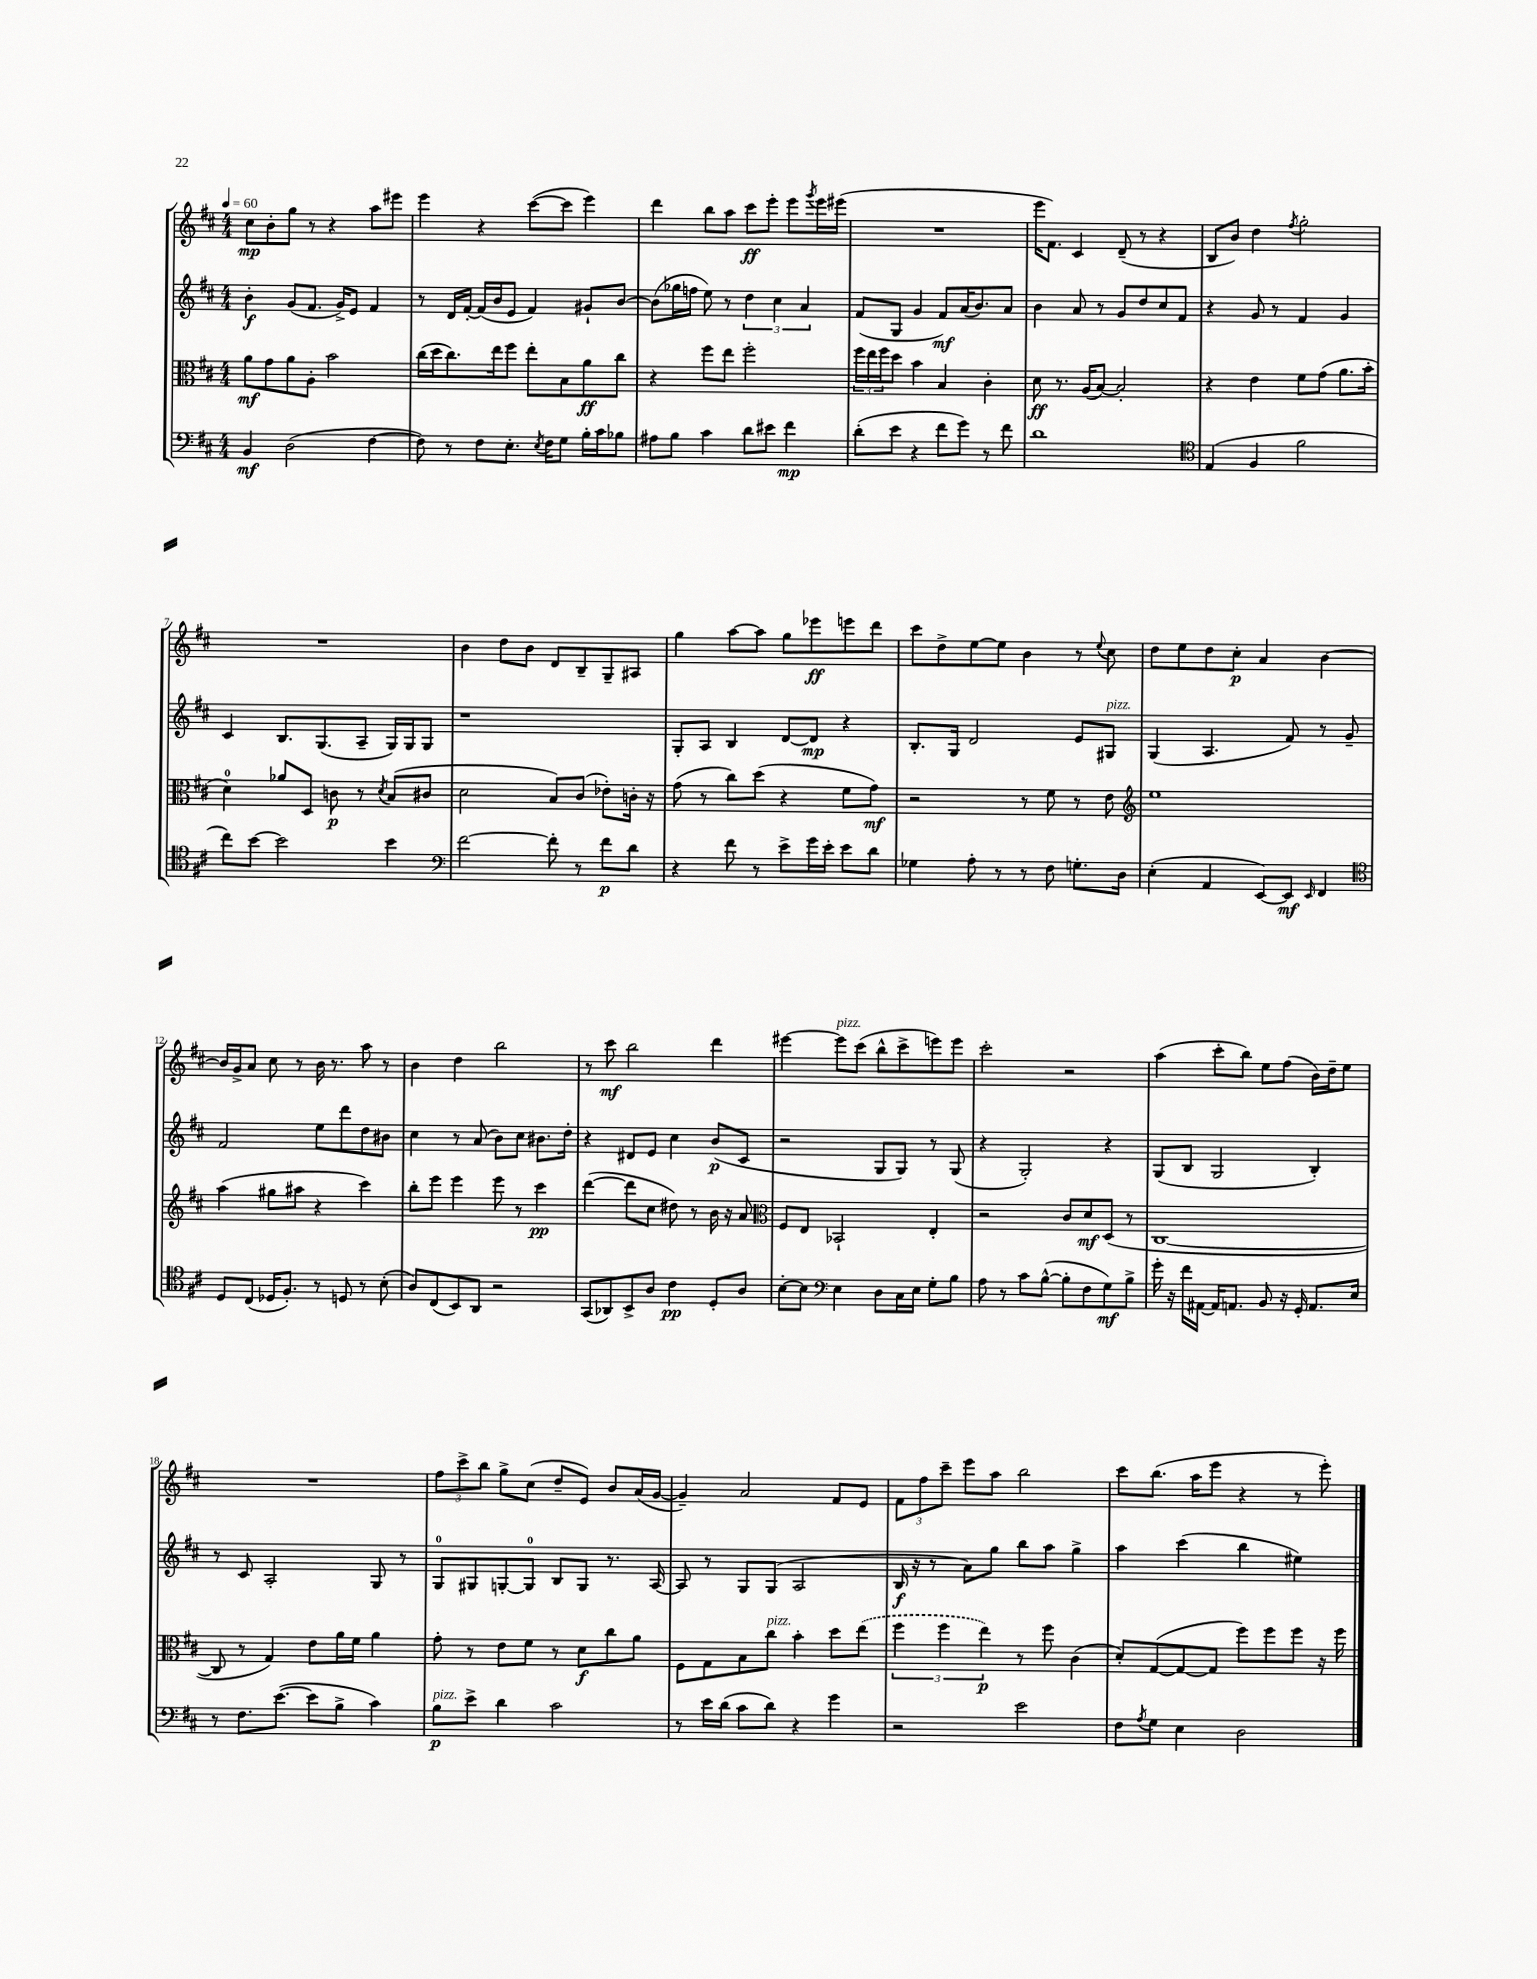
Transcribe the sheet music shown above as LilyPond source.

<<
\new StaffGroup <<
\new Staff = "s0" {
    \clef treble \key d \major \numericTimeSignature \time 4/4 \tempo 4 = 60
    cis''8\mp b'8-. g''8 r8 r4 a''8 eis'''8 |
    e'''4 r4 cis'''8~( cis'''8 e'''4) |
    d'''4 b''8 a''8 cis'''8\ff e'''8-. e'''8 \acciaccatura { g'''8 } e'''16 eis'''16( |
    R1 |
    e'''16 fis'8.) cis'4 d'8--( r8 r4 |
    b8 b'8) d''4 \acciaccatura { fis''8 } g''2-. |
    R1 |
    b'4 d''8 b'8 d'8 b8-- g8-- ais8 |
    g''4 a''8~ a''8 g''8 ees'''8\ff e'''8 d'''8 |
    cis'''8 d''8-> e''8~ e''8 b'4 r8 \appoggiatura { e''8 } cis''8 |
    d''8 e''8 d''8 cis''8-.\p a'4 b'4~ |
    b'16 g'16-> a'8 cis''8 r8 b'16 r8. a''8 r8 |
    b'4 d''4 b''2 |
    r8 cis'''8\mf b''2 d'''4 |
    eis'''4~ eis'''8^\markup { \italic "pizz." } cis'''8( b''8-^ cis'''8-> e'''8) e'''8 |
    cis'''2-. r2 |
    a''4( cis'''8-. b''8) e''8 fis''8( b'16) d''16-- e''8 |
    R1 |
    \tuplet 3/2 { fis''8 cis'''8-> b''8 } g''8-> cis''8( d''8-- e'8) b'8 a'16( g'16~ |
    g'4--) a'2 fis'8 e'8 |
    \tuplet 3/2 { fis'8 fis''8 cis'''8-- } e'''8 a''8 b''2 |
    cis'''8 b''8.( a''16 e'''8 r4 r8 e'''8-.) \bar "|." |
}
\new Staff = "s1" {
    \clef treble \key d \major \numericTimeSignature \time 4/4
    b'4-.\f g'8( fis'8. g'16->) e'8 fis'4 |
    r8 d'16 fis'16~-. fis'16( b'16 e'8 fis'4) gis'8-! b'8~ |
    b'8( ges''16 f''16 e''8) r8 \tuplet 3/2 { d''4 cis''4 a'4 } |
    fis'8( g8 g'4 fis'8\mf) a'16( b'8.) a'8 |
    b'4 a'8 r8 g'8 d''8 cis''8 fis'8 |
    r4 g'8 r8 fis'4 g'4 |
    cis'4 b8. g8.( a8-- g16) g16 g8 |
    r1 |
    g8-. a8 b4 d'8~ d'8\mp r4 |
    b8.-. g16 d'2 e'8 gis8^\markup { \italic "pizz." } |
    g4( a4. fis'8) r8 g'8-- |
    fis'2 e''8 d'''8 d''8 bis'8 |
    cis''4 r8 a'8( b'8) cis''8 bis'8. d''16-. |
    r4 dis'8 e'8 cis''4 b'8\p( cis'8 |
    r2 g8 g8) r8 g8( |
    r4 g2-.) r4 |
    g8( b8 g2 b4-.) |
    r8 cis'8 a2-. g8 r8 |
    g8-0 gis8 g8~-. g8-0 b8 g8 r8. a16~ |
    a8 r8 g8 g8( a2 |
    b16\f r16 r8 a'8) g''8 b''8 a''8 g''4-> |
    a''4 cis'''4( b''4 eis''4) \bar "|." |
}
\new Staff = "s2" {
    \clef alto \key d \major \numericTimeSignature \time 4/4
    a'8\mf g'8 a'8 a8-. b'2 |
    cis''16( d''16 cis''8.) e''16 fis''8 e''8-. b8 a'8\ff cis''8 |
    r4 fis''8 e''8 fis''2-. |
    \tuplet 3/2 { fis''16 e''16 fis''16 } d''8 b'4 b4 cis'4-. |
    d'8\ff r8. a16( b8~) b2-. |
    r4 e'4 fis'8 g'8( a'8. b'16-. |
    d'4-0) aes'8 d8 c'8\p r8 \acciaccatura { d'8 } b8( cis'8 |
    d'2 b8) cis'8( ees'8-.) c'16-. r16 |
    g'8( r8 cis''8) d''8( r4 fis'8 g'8\mf) |
    r2 r8 fis'8 r8 e'8 |
    \clef treble e''1 |
    a''4( gis''8 ais''8 r4 cis'''4) |
    b''8-. e'''8 e'''4 e'''8 r8 cis'''4\pp |
    d'''4~( d'''8 cis''8 dis''8) r8 b'16 r16 a'8 |
    \clef alto fis8 e8 bes,2-! e4-. |
    r2 cis'8 d'8\mf d8( r8 |
    cis1~ |
    cis8 r8 g4) e'8 a'16 fis'16 a'4 |
    g'8-. r8 e'8 fis'8 r8 d'8\f cis''8 a'8 |
    fis8 g8 b8 cis''8^\markup { \italic "pizz." } b'4-. d''8 \once \slurDashed e''8( |
    \tuplet 3/2 { fis''4 fis''4 e''4\p) } r8 fis''8 cis'4( |
    d'8-.) g8~( g8~ g8 fis''8) fis''8 fis''8 r16 fis''16 \bar "|." |
}
\new Staff = "s3" {
    \clef bass \key d \major \numericTimeSignature \time 4/4
    b,4\mf d2( fis4~ |
    fis8) r8 fis8 e8.-. \acciaccatura { e8 } fis16 g8 b16-. cis'16 bes8 |
    ais8 b8 cis'4 d'8 eis'8 fis'4\mp |
    d'8-.( e'8 r4 fis'8 g'8) r8 fis'8 |
    d'1 |
    \clef tenor e4( fis4 fis'2 |
    cis''8) b'8~ b'2 b'4 |
    \clef bass fis'2~ fis'8-. r8 fis'8\p d'8 |
    r4 fis'8 r8 e'8-> g'16 e'16-. e'8 d'8 |
    ges4 a8-. r8 r8 fis8 g8.-. d16 |
    e4-.( a,4 e,8~) e,8\mf \grace { e,16 } fis,4 |
    \clef tenor d8 cis8( des16 fis8.-.) r8 d8 r8 b8-.( |
    a8) cis8( b,8) a,8 r2 |
    g,8( aes,8) b,8-> a8 cis'4\pp d8-. a8 |
    b8~-. b8 \clef bass e4 d8 cis16 e16 g8-. b8 |
    a8 r8 cis'8 b8~-^( b8-. fis8 g8\mf) b8-> |
    g'16-. r16 fis'16 ais,16~ ais,16 a,8. b,8 r16 g,16-. a,8. e16 |
    r8 fis8. e'8.~( e'8 b8-> cis'4) |
    b8\p^\markup { \italic "pizz." } e'8-> d'4 cis'2 |
    r8 e'16 d'16( cis'8 d'8) r4 g'4 |
    r2 e'2 |
    fis8 \acciaccatura { a8 } g8 e4 d2 \bar "|." |
}
>>
>>
